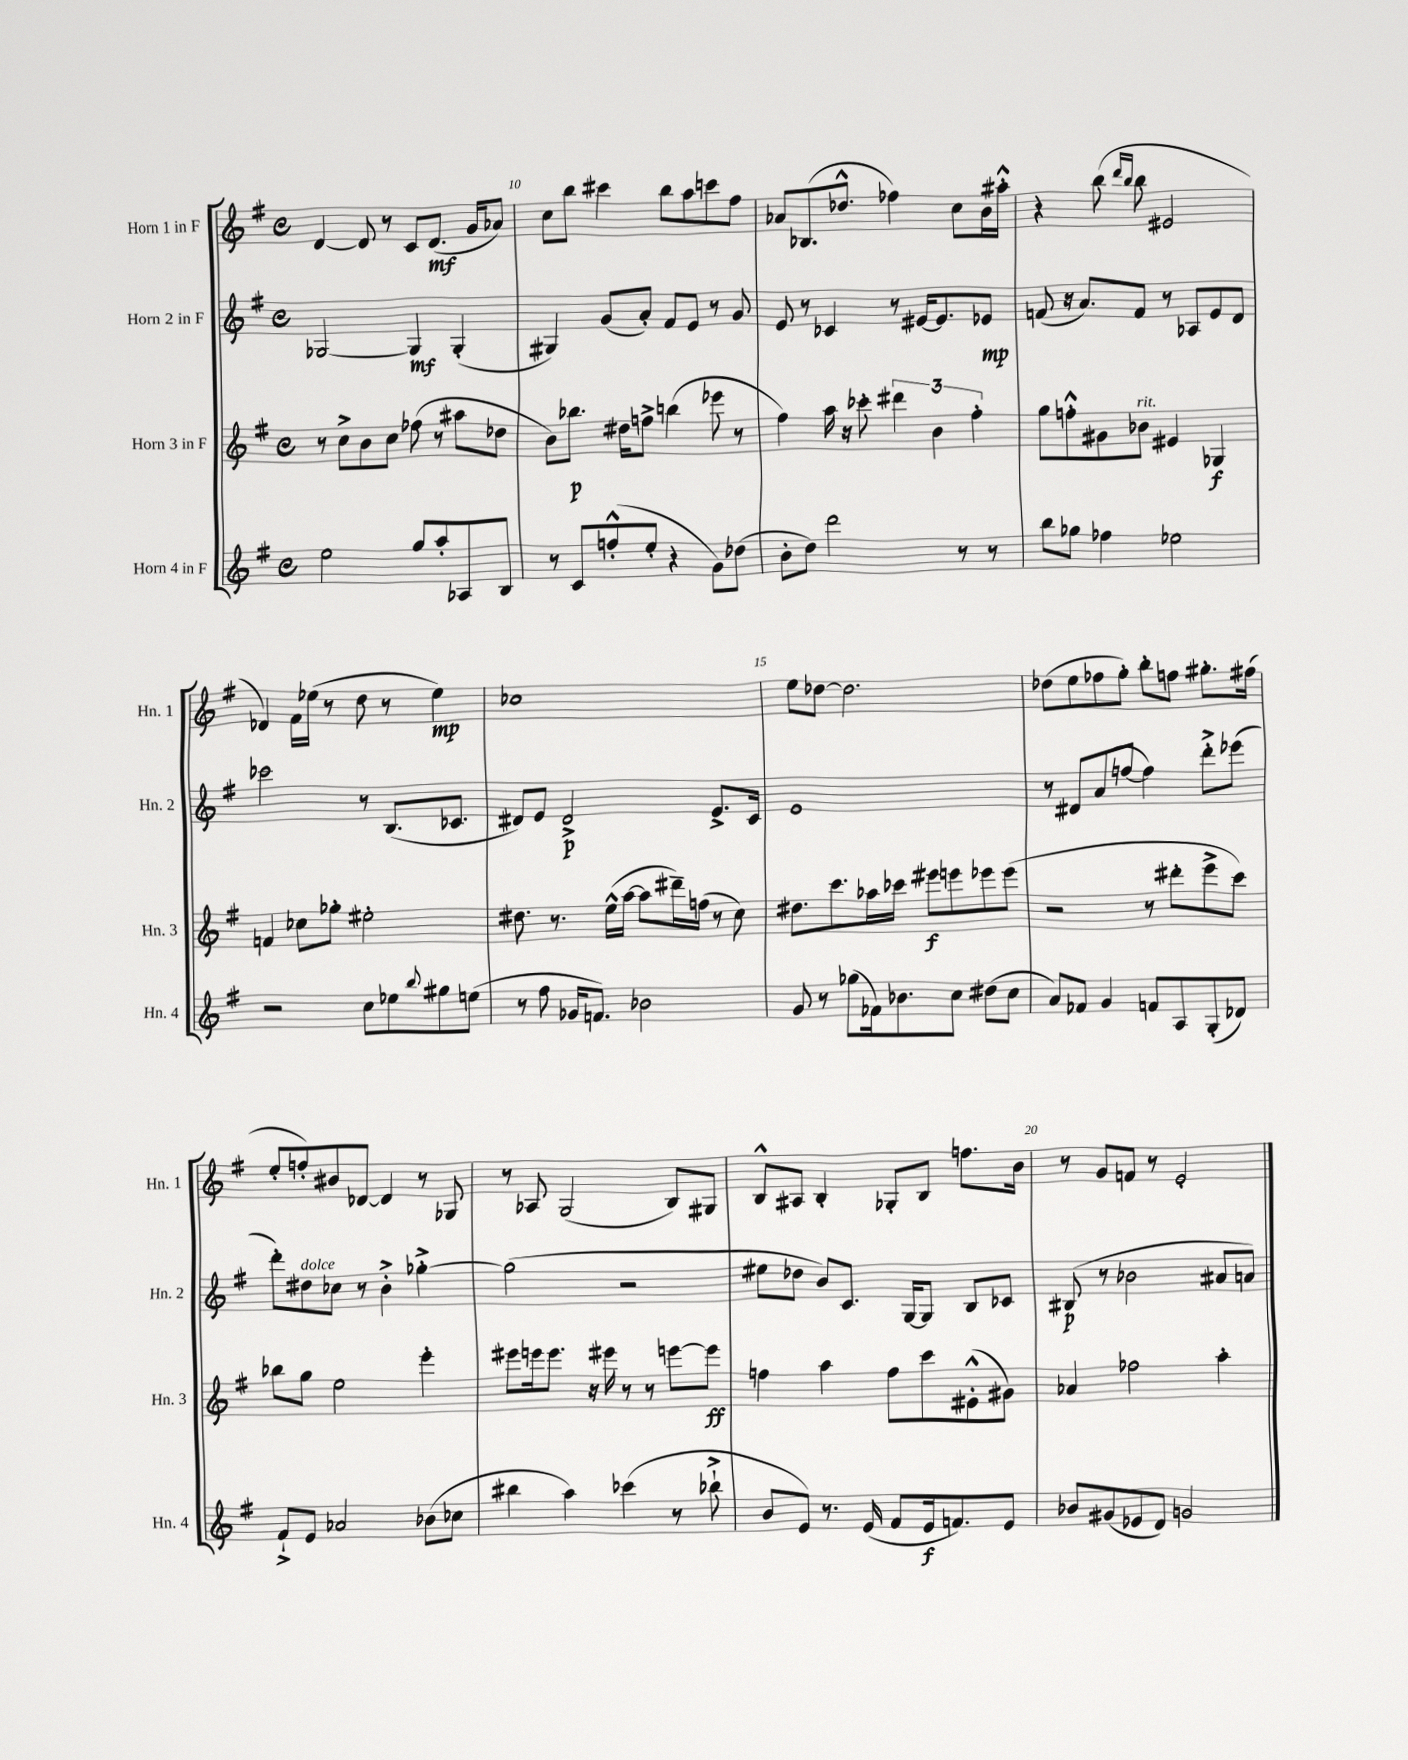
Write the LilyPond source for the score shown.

<<
\new StaffGroup <<
\new Staff = "s0" \with { instrumentName = "Horn 1 in F" shortInstrumentName = "Hn. 1" } {
    \clef treble \key g \major \defaultTimeSignature \time 4/4
    d'4~ d'8 r8 c'8 d'8.\mf( g'16 aes'8) |
    c''8 b''8 cis'''4 b''8 a''8 c'''8 fis''8 |
    aes'8 bes8.( des''8.-^ fes''4) c''8 b'16 ais''16-.-^ |
    r4 b''8( \grace { d'''16 b''16 } b''8 eis'2 |
    des'4) fis'16 ees''16( r8 d''8 r8 ees''4\mp) |
    ces''1 |
    e''8 des''8~ des''2. |
    des''8( e''8 fes''8 g''8-.) b''8-. f''8 gis''8.-. fis''16( |
    e''8-. f''8-.) bis'8 des'8~ des'4 r8 ges8 |
    r8 aes8 g2( b8) gis8 |
    b8-^ ais8 b4-. ges8-. b8 f''8. b'16 |
    r8 g'8 f'8 r8 e'2-. \bar "|." |
}
\new Staff = "s1" \with { instrumentName = "Horn 2 in F" shortInstrumentName = "Hn. 2" } {
    \clef treble \key g \major \defaultTimeSignature \time 4/4
    ges2~ ges4\mf ges4-.( |
    gis4) g'8( a'8-.) fis'8 e'8 r8 g'8 |
    e'8 r8 ces'4 r8 eis'16~ eis'8. ees'8\mp |
    f'8( r16 a'8.) f'8 r8 aes8 e'8 d'8 |
    ces'''2 r8 b8.( ces'8. |
    dis'8) e'8 dis'2->\p e'8.-> c'16 |
    e'1 |
    r8 dis'8 a'8( f''8~ f''4) d'''8-.-> ees'''8( |
    d'''8-.) dis''8^\markup { \italic "dolce" } ces''8 r8 b'4-.-> ges''4~-.-> |
    ges''2( r2 |
    eis''8 des''8 b'8) c'8. g16~ g8 b8 ces'8 |
    bis8\p( r8 bes'2 ais'8 a'8) \bar "|." |
}
\new Staff = "s2" \with { instrumentName = "Horn 3 in F" shortInstrumentName = "Hn. 3" } {
    \clef treble \key g \major \defaultTimeSignature \time 4/4
    r8 c''8-> b'8 c''8 fes''8( r8 ais''8 des''8 |
    b'8) bes''8.\p dis''16 f''8-> b''4( ees'''8 r8 |
    fis''4) a''16 r16 ces'''8-. \tuplet 3/2 { dis'''4 b'4 fis''4-. } |
    g''8 f''8-.-^ gis'8 bes'8^\markup { \italic "rit." } eis'4 ges4\f |
    f'4 ces''8 ges''8-. eis''2-. |
    dis''8. r8. e''16-^( a''16~ a''8 dis'''16--) f''16( r8 c''8) |
    dis''8. c'''8. aes''16 ces'''16 eis'''8\f e'''8 ees'''8 ees'''8( |
    r2 r8 dis'''8-. e'''8-> c'''8) |
    bes''8 g''8 e''2 e'''4-. |
    eis'''8 e'''16 e'''8. r16 eis'''16 r8 r8 e'''8~ e'''8\ff |
    f''4 a''4 f''8 c'''8 eis'8-.-^( gis'8) |
    aes'4 fes''2 a''4-. \bar "|." |
}
\new Staff = "s3" \with { instrumentName = "Horn 4 in F" shortInstrumentName = "Hn. 4" } {
    \clef treble \key g \major \defaultTimeSignature \time 4/4
    e''2 g''8 a''8-. aes8 b8 |
    r8 c'8 f''8-.-^( e''8-. r4 g'8) des''8( |
    b'8-. d''8) d'''2 r8 r8 |
    b''8 ges''8 fes''4 ees''2 |
    r2 c''8 ees''8 \appoggiatura { b''8 } gis''8 e''8( |
    r8 fis''8 ges'16 f'8.) bes'2 |
    g'8 r8 ges''8( fes'16) bes'8. c''8 dis''8( c''8 |
    a'8) fes'8 g'4 f'8 a8 g8-.( des'8) |
    fis'8-!-> e'8 aes'2 bes'8( ces''8 |
    bis''4 a''4) ces'''4( r8 bes''8-!-> |
    b'8 e'8) r8. e'16( fis'8 e'16\f f'8.) e'8 |
    bes'8 gis'8( ees'8 d'8) g'2 \bar "|." |
}
>>
>>
\layout { \context { \Score currentBarNumber = #9 \override BarNumber.break-visibility = ##(#f #t #t) barNumberVisibility = #(every-nth-bar-number-visible 5) } }
